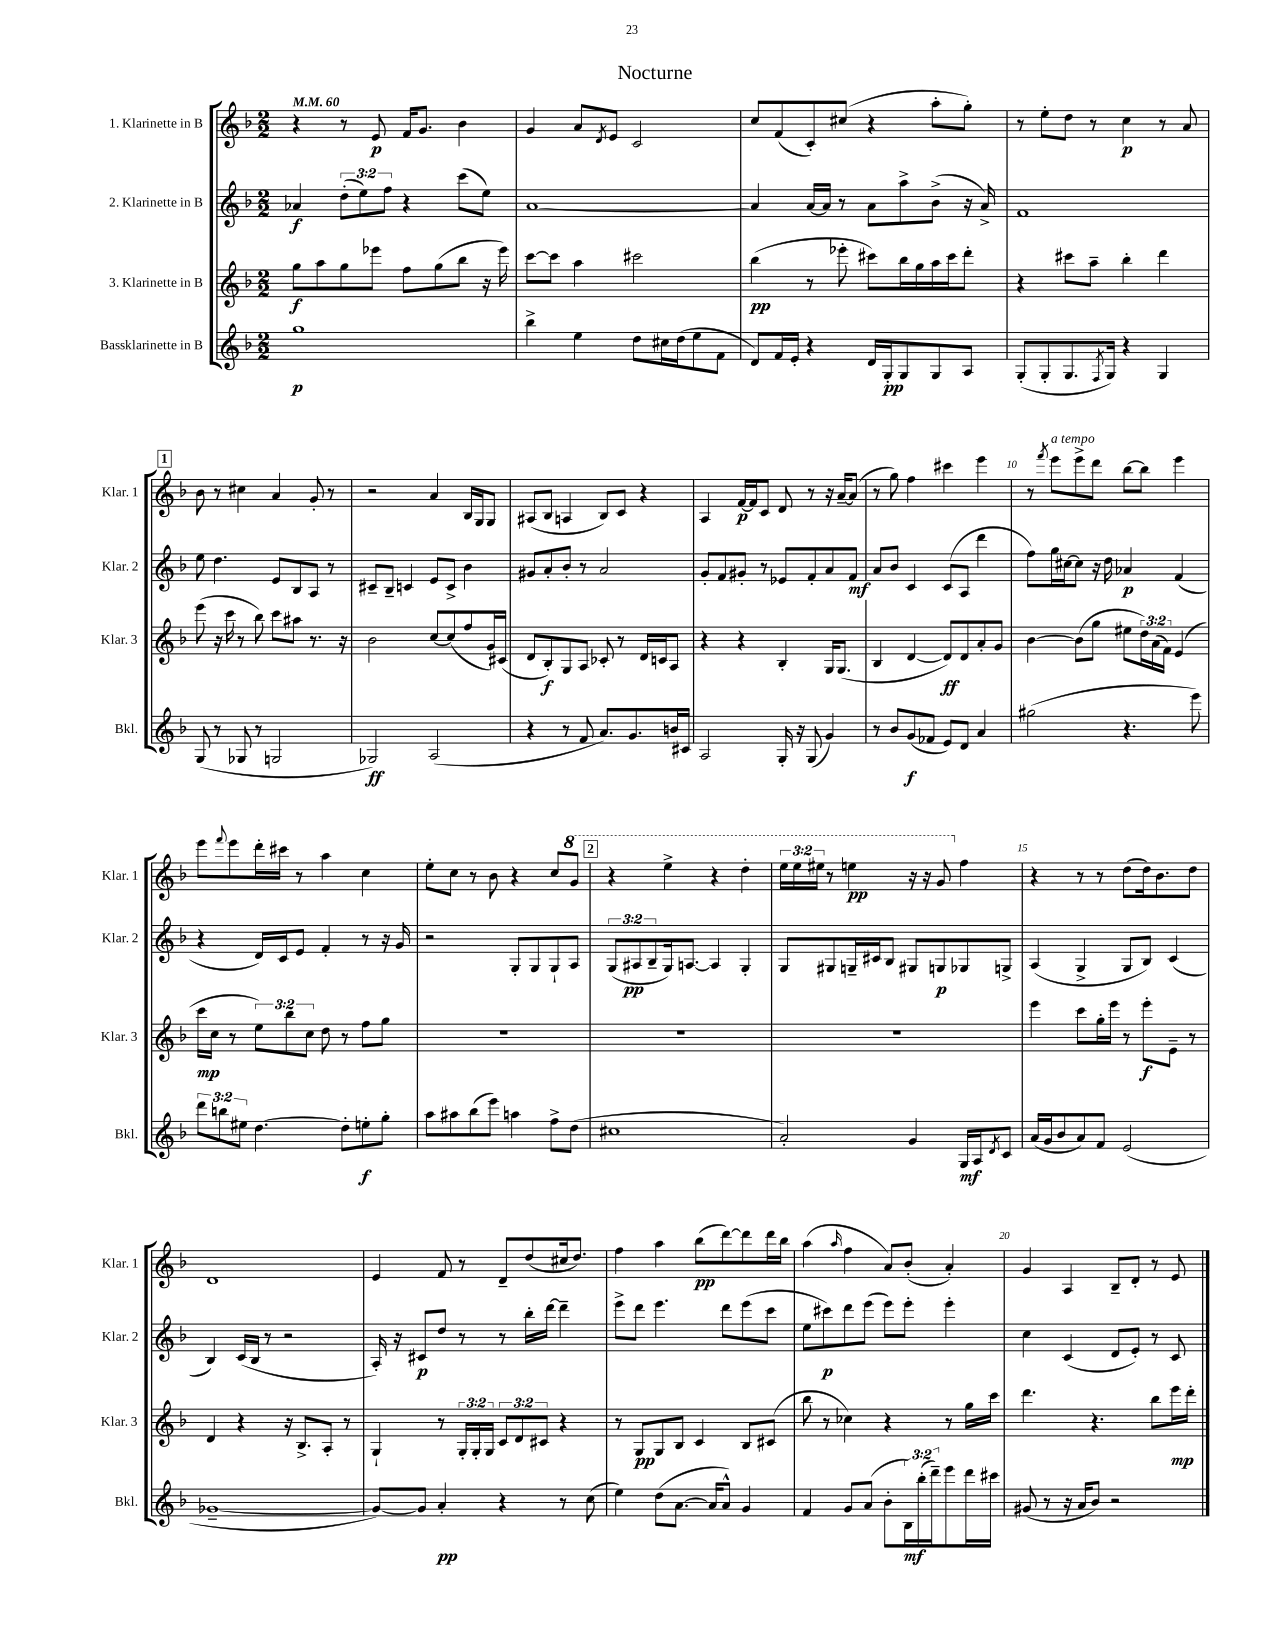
\header { title = "Nocturne" }
<<
\new StaffGroup <<
\new Staff = "s0" \with { instrumentName = "1. Klarinette in B" shortInstrumentName = "Klar. 1" } {
    \clef treble \key f \major \numericTimeSignature \time 2/2 \override Staff.TupletNumber.text = #tuplet-number::calc-fraction-text \tempo 4 = 60
    r4 r8 e'8\p f'16 g'8. bes'4 |
    g'4 a'8 \acciaccatura { d'8 } e'8 c'2 |
    c''8 f'8( c'8-.) cis''8( r4 a''8-. g''8-.) |
    r8 e''8-. d''8 r8 c''4\p r8 a'8 |
    \mark \markup { \box "1" } bes'8 r8 cis''4 a'4 g'8-. r8 |
    r2 a'4 bes16 g16 g8 |
    ais8( bes8 a4 bes8) c'8 r4 |
    a4 f'16~\p f'16 c'8 d'8 r8 r16 a'16~-- a'8( |
    r8 g''8) f''4 cis'''4 e'''4 |
    r8 \acciaccatura { f'''8 } e'''8^\markup { \italic "a tempo" } e'''8-> d'''8 bes''8~ bes''8 e'''4 |
    e'''8 \appoggiatura { f'''8 } e'''8 d'''16-. cis'''16 r8 a''4 c''4 |
    e''8-. c''8 r8 bes'8 r4 c''8 \ottava #1 g''8 |
    \mark \markup { \box "2" } r4 e'''4-> r4 d'''4-. |
    \tuplet 3/2 { e'''16 e'''16 eis'''16 } r8 e'''4\pp r16 r16 g''8 \ottava #0 f''4 |
    r4 r8 r8 d''8( d''16) bes'8. d''8 |
    d'1 |
    e'4 f'8 r8 d'8-- d''8( cis''16 d''8.) |
    f''4 a''4 bes''8\pp( d'''8~) d'''8 d'''16 bes''16 |
    a''4( \grace { a''16 } f''4 a'8) bes'8-.( a'4-.) |
    g'4 a4 bes8-- d'8-. r8 e'8 \bar "|." |
}
\new Staff = "s1" \with { instrumentName = "2. Klarinette in B" shortInstrumentName = "Klar. 2" } {
    \clef treble \key f \major \numericTimeSignature \time 2/2 \override Staff.TupletNumber.text = #tuplet-number::calc-fraction-text
    aes'4\f \tuplet 3/2 { d''8-.( e''8) f''8 } r4 c'''8( e''8) |
    a'1~ |
    a'4 a'16~ a'16 r8 a'8 a''8-> bes'8->( r16 a'16->) |
    f'1 |
    \mark \markup { \box "1" } e''8 d''4. e'8 bes8 a8 r8 |
    cis'8-- bes8-- c'4 e'8 c'8-> bes'4 |
    gis'8 a'8-. bes'8-. r8 a'2 |
    g'8-. f'8 gis'8-. r8 ees'8 f'8-. a'8 f'8\mf |
    a'8 bes'8 c'4 c'8( a8 d'''4 |
    f''8) g''16 cis''16~ cis''8 r16 d''16 aes'4\p f'4( |
    r4 d'16) c'16 e'8 f'4-. r8 r16 g'16 |
    r2 g8-. g8 g8-! a8 |
    \mark \markup { \box "2" } \tuplet 3/2 { g8( ais8\pp bes8-- } g16) a8.~ a4 g4-. |
    g8 gis8 g16-- cis'16 bes8 gis8 g8\p ges8 g8-> |
    a4( g4-> g8 bes8) c'4( |
    bes4) c'16( bes16 r8 r2 |
    a16-.) r16 cis'8\p d''8 r8 r8 bes''16-. d'''16~ d'''4-- |
    e'''8-> d'''8 e'''4. d'''8 e'''8( c'''8 |
    e''8 cis'''8\p) d'''8 e'''8( e'''8) e'''8-. e'''4-. |
    c''4 c'4( d'8 e'8-.) r8 c'8 \bar "|." |
}
\new Staff = "s2" \with { instrumentName = "3. Klarinette in B" shortInstrumentName = "Klar. 3" } {
    \clef treble \key f \major \numericTimeSignature \time 2/2 \override Staff.TupletNumber.text = #tuplet-number::calc-fraction-text
    g''8\f a''8 g''8 ees'''8 f''8 g''8( bes''8 r16 ees'''16) |
    c'''8~ c'''8 a''4 cis'''2 |
    bes''4\pp( r8 ees'''8-. cis'''8) bes''16 g''16 a''16 cis'''16 d'''8-. |
    r4 cis'''8 a''8-- bes''4-. d'''4 |
    \mark \markup { \box "1" } e'''8( r16 c'''16 r8 bes''8) c'''8 ais''8 r8. r16 |
    bes'2 c''8~ c''8( f''8 g'16) cis'16( |
    d'8 bes8-.\f) g8 a8 ces'8-. r8 d'16 c'16 a8 |
    r4 r4 bes4-. g16 g8.( |
    bes4 d'4~ d'8\ff) d'8 a'8-. g'8 |
    bes'4~ bes'8( g''8 eis''8 \tuplet 3/2 { d''16) a'16( f'16) } e'4( |
    c'''16\mp c''16 r8 \tuplet 3/2 { e''8) bes''8 c''8 } d''8 r8 f''8 g''8 |
    R1 |
    \mark \markup { \box "2" } R1 |
    R1 |
    e'''4 c'''8 g''16-. e'''16 r8 e'''8-.\f e'8-- r8 |
    d'4 r4 r16 bes8.-> a8-. r8 |
    g4-! r8 \tuplet 3/2 { g16-. g16-. g16 } \tuplet 3/2 { c'8 d'8 cis'8 } r4 |
    r8 g8\pp g8 bes8 c'4 bes8 cis'8( |
    bes''8 r8 ces''4) r4 r8 g''16 c'''16 |
    d'''4. r4. bes''8 e'''16\mp d'''16-. \bar "|." |
}
\new Staff = "s3" \with { instrumentName = "Bassklarinette in B" shortInstrumentName = "Bkl." } {
    \clef treble \key f \major \numericTimeSignature \time 2/2 \override Staff.TupletNumber.text = #tuplet-number::calc-fraction-text
    g''1\p |
    bes''4-> e''4 d''8 cis''16 d''16( e''8 f'8 |
    d'8) f'16 e'16-. r4 d'16 g16-.\pp g8 g8 a8 |
    g8-.( g8-. g8. \acciaccatura { f8 } g16) r4 g4 |
    \mark \markup { \box "1" } g8( r8 ges8 r8 g2 |
    ges2\ff) a2( |
    r4 r8 f'8 a'8.) g'8. b'16 cis'16 |
    a2 g16-. r16 g8( g'4) |
    r8 bes'8 g'8\f( fes'8 e'8) d'8 a'4 |
    gis''2( r4. e'''8) |
    \tuplet 3/2 { d'''8 b''8 eis''8 } d''4.~ d''8-. e''8-.\f g''8-. |
    a''8 ais''8 bes''8( e'''8) a''4 f''8-> d''8( |
    \mark \markup { \box "2" } cis''1 |
    a'2-.) g'4 g16\mf a16 \acciaccatura { d'8 } c'8 |
    a'16( g'16 bes'8 a'8) f'8 e'2( |
    ges'1~-- |
    ges'8~) ges'8 a'4-.\pp r4 r8 c''8( |
    e''4) d''8( a'8.~ a'16 a'8-^) g'4 |
    f'4 g'8 a'8( bes'8-. \tuplet 3/2 { bes16\mf) bes''16-.( d'''16--) } e'''8 d'''16 cis'''16 |
    gis'8( r8 r16 a'16 bes'8) r2 \bar "|." |
}
>>
>>
\layout { \context { \Score \override BarNumber.break-visibility = ##(#f #t #t) barNumberVisibility = #(every-nth-bar-number-visible 5) } }
